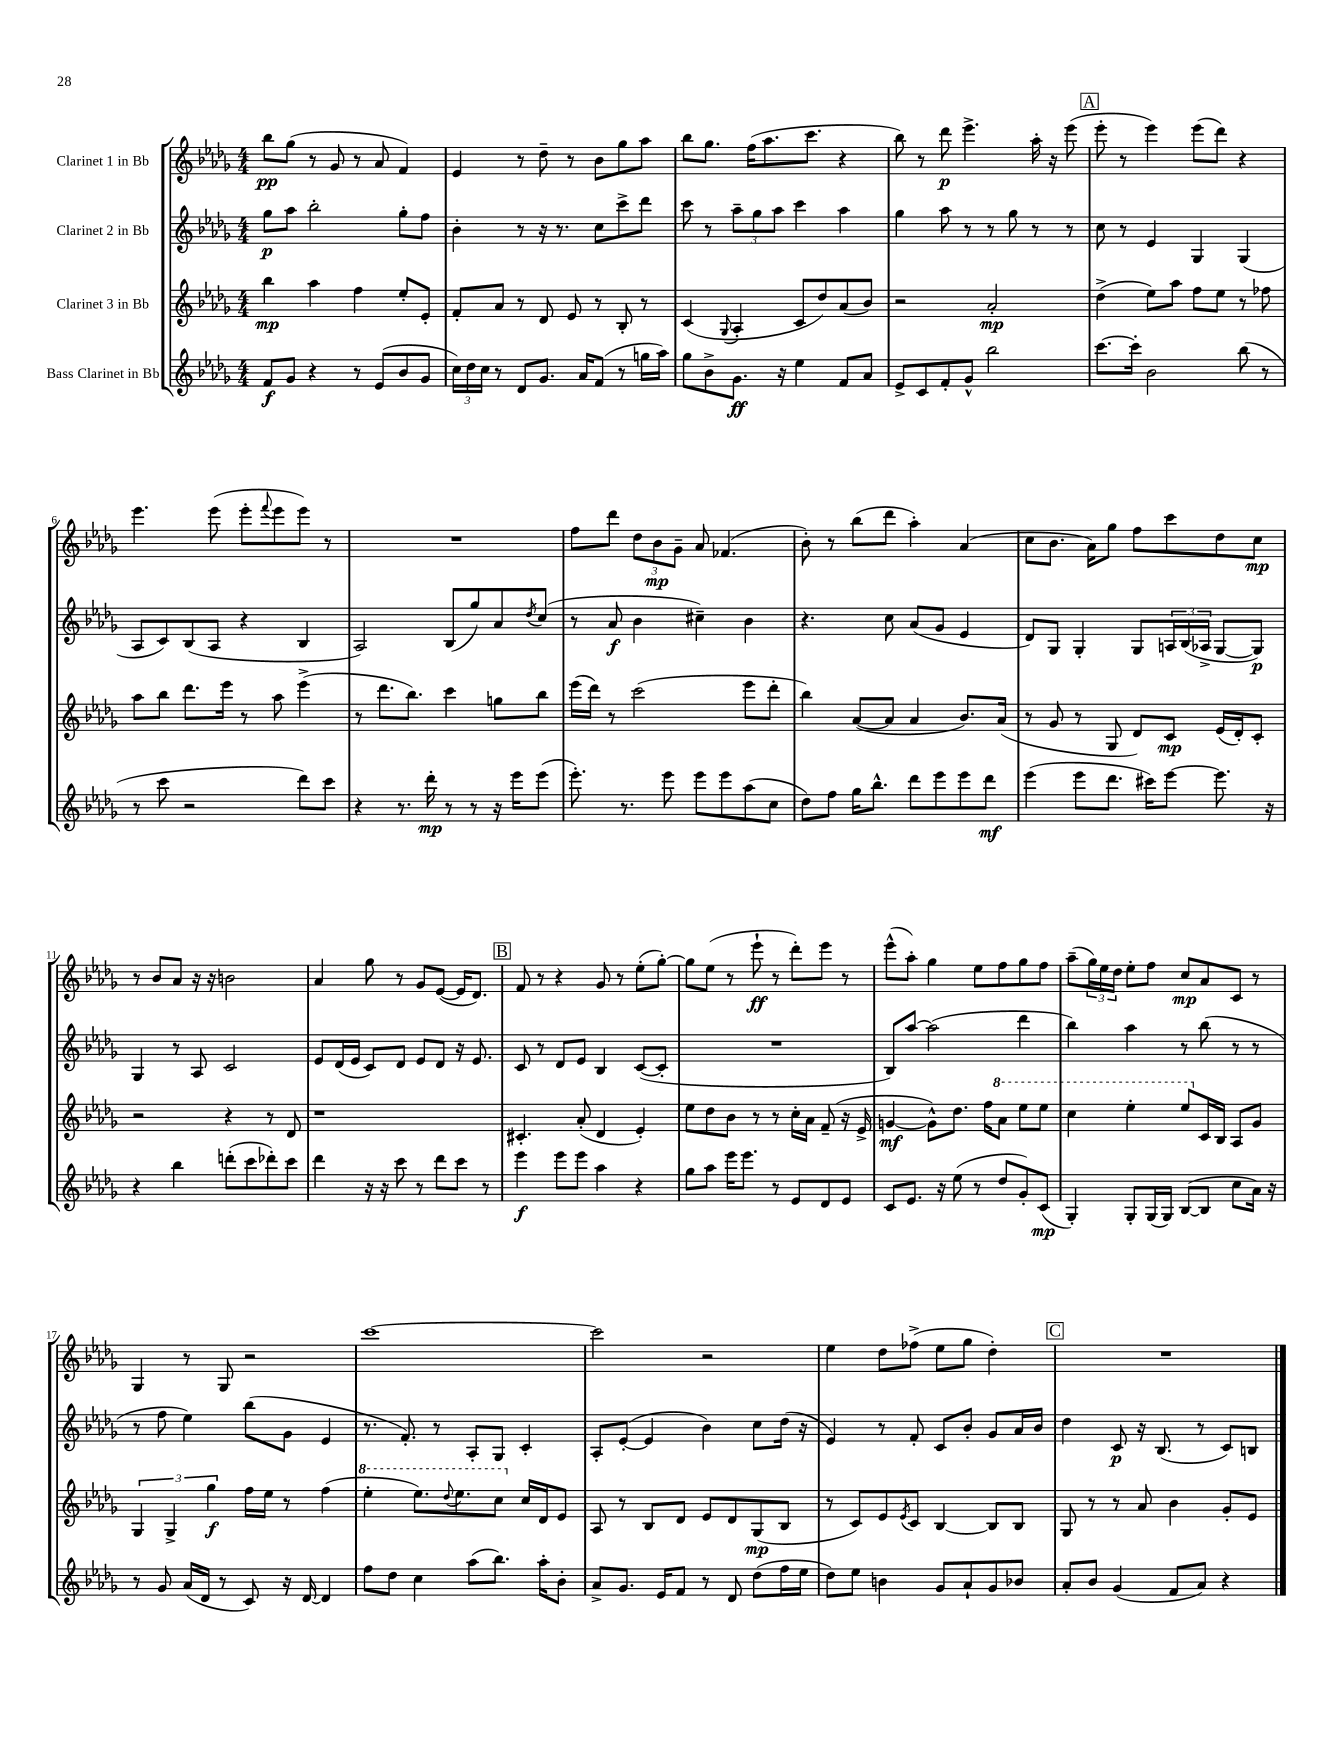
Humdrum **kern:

**kern	**kern	**kern	**kern
*staff4	*staff3	*staff2	*staff1
*clefG2	*clefG2	*clefG2	*clefG2
*k[b-e-a-d-g-]	*k[b-e-a-d-g-]	*k[b-e-a-d-g-]	*k[b-e-a-d-g-]
*M4/4	*M4/4	*M4/4	*M4/4
8f/L	4bb-\	8gg-\L	8bb-\L
8g-/J	.	8aa-\J	(8gg-\J
4r	4aa-\	2bb-'\	8r
.	.	.	8g-/
8r	4ff\	.	8r
(8e-/L	.	.	8a-/
8b-/	8ee-'/L	8gg-'\L	4f/)
8g-/J	8e-'/J	8ff\J	.
=	=	=	=
24cc\LL)	8f'/L	4b-'\	4e-/
24dd-\	.	.	.
24cc\JJ	.	.	.
8r	8a-/J	.	.
8d-/L	8r	8r	8r
8.g-/J	8d-/	16r	8dd-~\
.	.	8.r	.
.	8e-/	.	8r
16a-/LK	.	.	.
(8f/J	8r	8cc\L	8b-\L
8r	8B-'/	8ccc^\	8gg-\
16gg\LL	8r	8ddd-\J	8aa-\J
16aa-\JJ)	.	.	.
=	=	=	=
8gg-\L	(4c/	8ccc\	8bb-\L
8b-^\	.	8r	8.gg-\J
.	8qqG-/	.	.
8.g-\J	4A-'/	12aa-~\L	.
.	.	.	(16ff\LK
.	.	12gg-\	.
.	.	.	8.aa-\
.	.	12aa-\J	.
16r	.	.	.
4ee-\	8c/L	4ccc\	.
.	.	.	8.ccc\J
.	8dd-/)	.	.
8f/L	(8a-/	4aa-\	4r
8a-/J	8b-/J)	.	.
=	=	=	=
8e-^/L	2r	4gg-\	8bb-\)
8c/	.	.	8r
8f'/	.	8aa-\	8ddd-\
8g-^^/J	.	8r	4.eee-^\
2bb-\	2a-'/	8r	.
.	.	8gg-\	.
.	.	8r	16aa-'\
.	.	.	16r
.	.	8r	(8eee-\
=	=	=	=
[8.ccc\L	(4dd-^\	8cc\	8eee-'\
.	.	8r	8r
16ccc'\]Jk	.	.	.
2b-\	8ee-\L)	4e-/	4eee-\)
.	8aa-\J	.	.
.	8ff\L	4G-/	(8eee-\L
.	8ee-\J	.	8ddd-\J)
(8bb-\	8r	(4G-/	4r
8r	8ff-\	.	.
=	=	=	=
8r	8aa-\L	8A-/L	4.eee-\
8ccc\	8bb-\J	8c/)	.
2r	8.ddd-\L	(8B-/	.
.	.	8A-/J	(8eee-\
.	16eee-\Jk	.	.
.	8r	4r	8eee-'\L
.	.	.	8qqfff/
.	8aa-\	.	8eee-\
8ddd-\L)	(4eee-^\	4B-/	8eee-\J)
8ccc\J	.	.	8r
=	=	=	=
4r	8r	2A-/)	1r
.	8.ddd-\L	.	.
8.r	.	.	.
.	8.bb-\J)	.	.
16ddd-'\	.	.	.
8r	4ccc\	(8B-/L	.
8r	.	8gg-/)	.
16r	8gg\L	8a-/	.
16eee-\LK	.	.	.
.	.	8qdd-/	.
(8eee-\J	8bb-\J	(8cc/J	.
=	=	=	=
8.eee-'\)	(16eee-\LL	8r	8ff\L
.	16ddd-\JJ)	.	.
.	8r	8a-/	8ddd-\J
8.r	.	.	.
.	(2ccc\	4b-\	12dd-\L
.	.	.	12b-\
8eee-\	.	.	.
.	.	.	12g-~\J
8eee-\L	.	4cc#~\)	8a-/
8eee-\	.	.	(4.f-/
(8aa-\	8eee-\L	4b-\	.
8cc\J	8ddd-'\J	.	.
=	=	=	=
8dd-\L)	4bb-\)	4.r	8b-'\)
8ff\J	.	.	8r
16gg-\LK	([8a-/L	.	(8bb-\L
8.bb-^^\J	.	.	.
.	8a-/]J	8cc\	8ddd-\J
8ddd-\L	4a-/	(8a-/L	4aa-'\)
8eee-\	.	8g-/J	.
8eee-\	8.b-/L)	4e-/	(4a-/
8ddd-\J	.	.	.
.	(16a-/Jk	.	.
=	=	=	=
(4eee-\	8r	8d-/L)	8cc\L
.	8g-/	8G-/J	8.b-\J
8eee-\L	8r	4G-'/	.
.	.	.	16a-\LK)
8.ddd-\J	8G-/	.	8gg-\J
.	8d-/L)	8G-/L	8ff\L
16ccc#\LK)	.	.	.
[8eee-\J	8c/J	24A/L	8ccc\
.	.	(24B-/	.
.	.	24A-^/JJ	.
8.eee-\]	(16e-/LL	[8G-/L	8dd-\
.	16d-'/J)	.	.
.	8c'/J	8G-/]J)	8cc\J
16r	.	.	.
=	=	=	=
4r	2r	4G-/	8r
.	.	.	8b-/L
4bb-\	.	8r	8a-/J
.	.	8A-/	16r
.	.	.	16r
(8ddd'\L	4r	2c/	2b\
8ccc\	.	.	.
8ddd-'\)	8r	.	.
8ccc\J	8d-/	.	.
=	=	=	=
4ddd-\	1r	8e-/L	4a-/
.	.	(16d-/L	.
.	.	16e-/JJ	.
16r	.	8c/L)	8gg-\
16r	.	.	.
8ccc\	.	8d-/J	8r
8r	.	8e-/L	8g-/L
8ddd-\L	.	8d-/J	([8e-/J
8ccc\J	.	16r	16e-/]LK
.	.	8.e-/	8.d-/J)
8r	.	.	.
=	=	=	=
4eee-\	4.c#'/	8c/	8f/
.	.	8r	8r
8eee-\L	.	8d-/L	4r
8eee-\J	(8a-'/	8e-/J	.
4aa-\	4d-/	4B-/	8g-/
.	.	.	8r
4r	4e-'/)	([8c/L	(8ee-'\L
.	.	8c'/]J	[8gg-'\J)
=	=	=	=
8gg-\L	8ee-\L	1r	8gg-\]L
8aa-\J	8dd-\	.	(8ee-\J
16eee-\LK	8b-\J	.	8r
8.eee-\J	.	.	.
.	8r	.	8eee-`\
8r	8r	.	8r
8e-/L	16cc'\LL	.	8ddd-'\L)
.	16a-\JJ	.	.
8d-/	(8f~/	.	8eee-\J
8e-/J	16r	.	8r
.	16e-^/	.	.
=	=	=	=
8c/L	[4g/	8B-/L)	(8eee-^^\L
8.e-/J	.	[8aa-/J	8aa-'\J)
.	8g^^\]L)	(2aa-\]	4gg-\
16r	.	.	.
(8ee-\	8.dd-\J	.	.
8r	.	.	8ee-\L
.	16ff\LK	.	.
8dd-/L	8aa-\J	.	8ff\
8g-'/)	8eee-\L	4ddd-\	8gg-\
(8c/J	8eee-\J	.	8ff\J
=	=	=	=
4G-'/)	4ccc\	4bb-\)	(8aa-~\L
.	.	.	24gg-\L)
.	.	.	24ee-\
.	.	.	24dd-\JJ
8G-'/L	4eee-'\	4aa-\	8ee-'\L
(16G-/L	.	.	8ff\J
16G-/JJ)	.	.	.
([8B-/L	8eee-/L	8r	8cc/L
8B-/]J	16c/L	(8bb-\	8a-/
.	16B-/JJ	.	.
8cc\L	8A-/L	8r	8c/J
16a-\Jk)	8g-/J	8r	8r
16r	.	.	.
=	=	=	=
8r	6G-/	8r	4G-/
8g-/	.	8ff\	.
.	6G-^/	.	.
(16a-/LL	.	4ee-\)	8r
16d-/JJ	.	.	.
.	6gg-\	.	.
8r	.	.	8G-/
8c/)	16ff\LL	(8bb-\L	2r
.	16ee-\JJ	.	.
16r	8r	8g-\J	.
[16d-/	.	.	.
4d-/]	(4ff\	4e-/	.
=	=	=	=
8ff\L	4eee-'\	8.r	[1ccc
8dd-\J	.	.	.
.	.	8.f'/)	.
4cc\	8.eee-\L)	.	.
.	.	8r	.
.	8qqddd-/	.	.
.	8.eee-\	.	.
(8aa-\L	.	8A-'/L	.
8.bb-\J)	8ccc\J	8G-/J	.
.	16cc/LL	4c'/	.
16aa-'\LK	16d-/J	.	.
8b-'\J	8e-/J	.	.
=	=	=	=
8a-^/L	8A-/	8A-'/L	2ccc\]
8.g-/J	8r	([8e-'/J	.
.	8B-/L	4e-/]	.
16e-/LK	.	.	.
8f/J	8d-/J	.	.
8r	8e-/L	4b-\)	2r
8d-/	8d-/	.	.
(8dd-\L	(8G-/	8cc\L	.
16ff\L	8B-/J	(16dd-\Jk	.
16ee-\JJ	.	16r	.
=	=	=	=
8dd-\L)	8r	4e-/)	4ee-\
8ee-\J	8c/L)	.	.
4b\	8e-/	8r	8dd-\L
.	8qe-/	.	.
.	8c/J	8f'/	(8ff-^\J
8g-/L	[4B-/	8c/L	8ee-\L
8a-`/	.	8b-'/J	8gg-\J
8g-/	8B-/]L	8g-/L	4dd-'\)
8b-/J	8B-/J	16a-/L	.
.	.	16b-/JJ	.
=	=	=	=
8a-'/L	8G-/	4dd-\	1r
8b-/J	8r	.	.
(4g-/	8r	8c/	.
.	8a-/	16r	.
.	.	(8.B-/	.
8f/L	4b-\	.	.
8a-/J)	.	8r	.
4r	8g-'/L	8c/L)	.
.	8e-/J	8B/J	.
==	==	==	==
*-	*-	*-	*-
